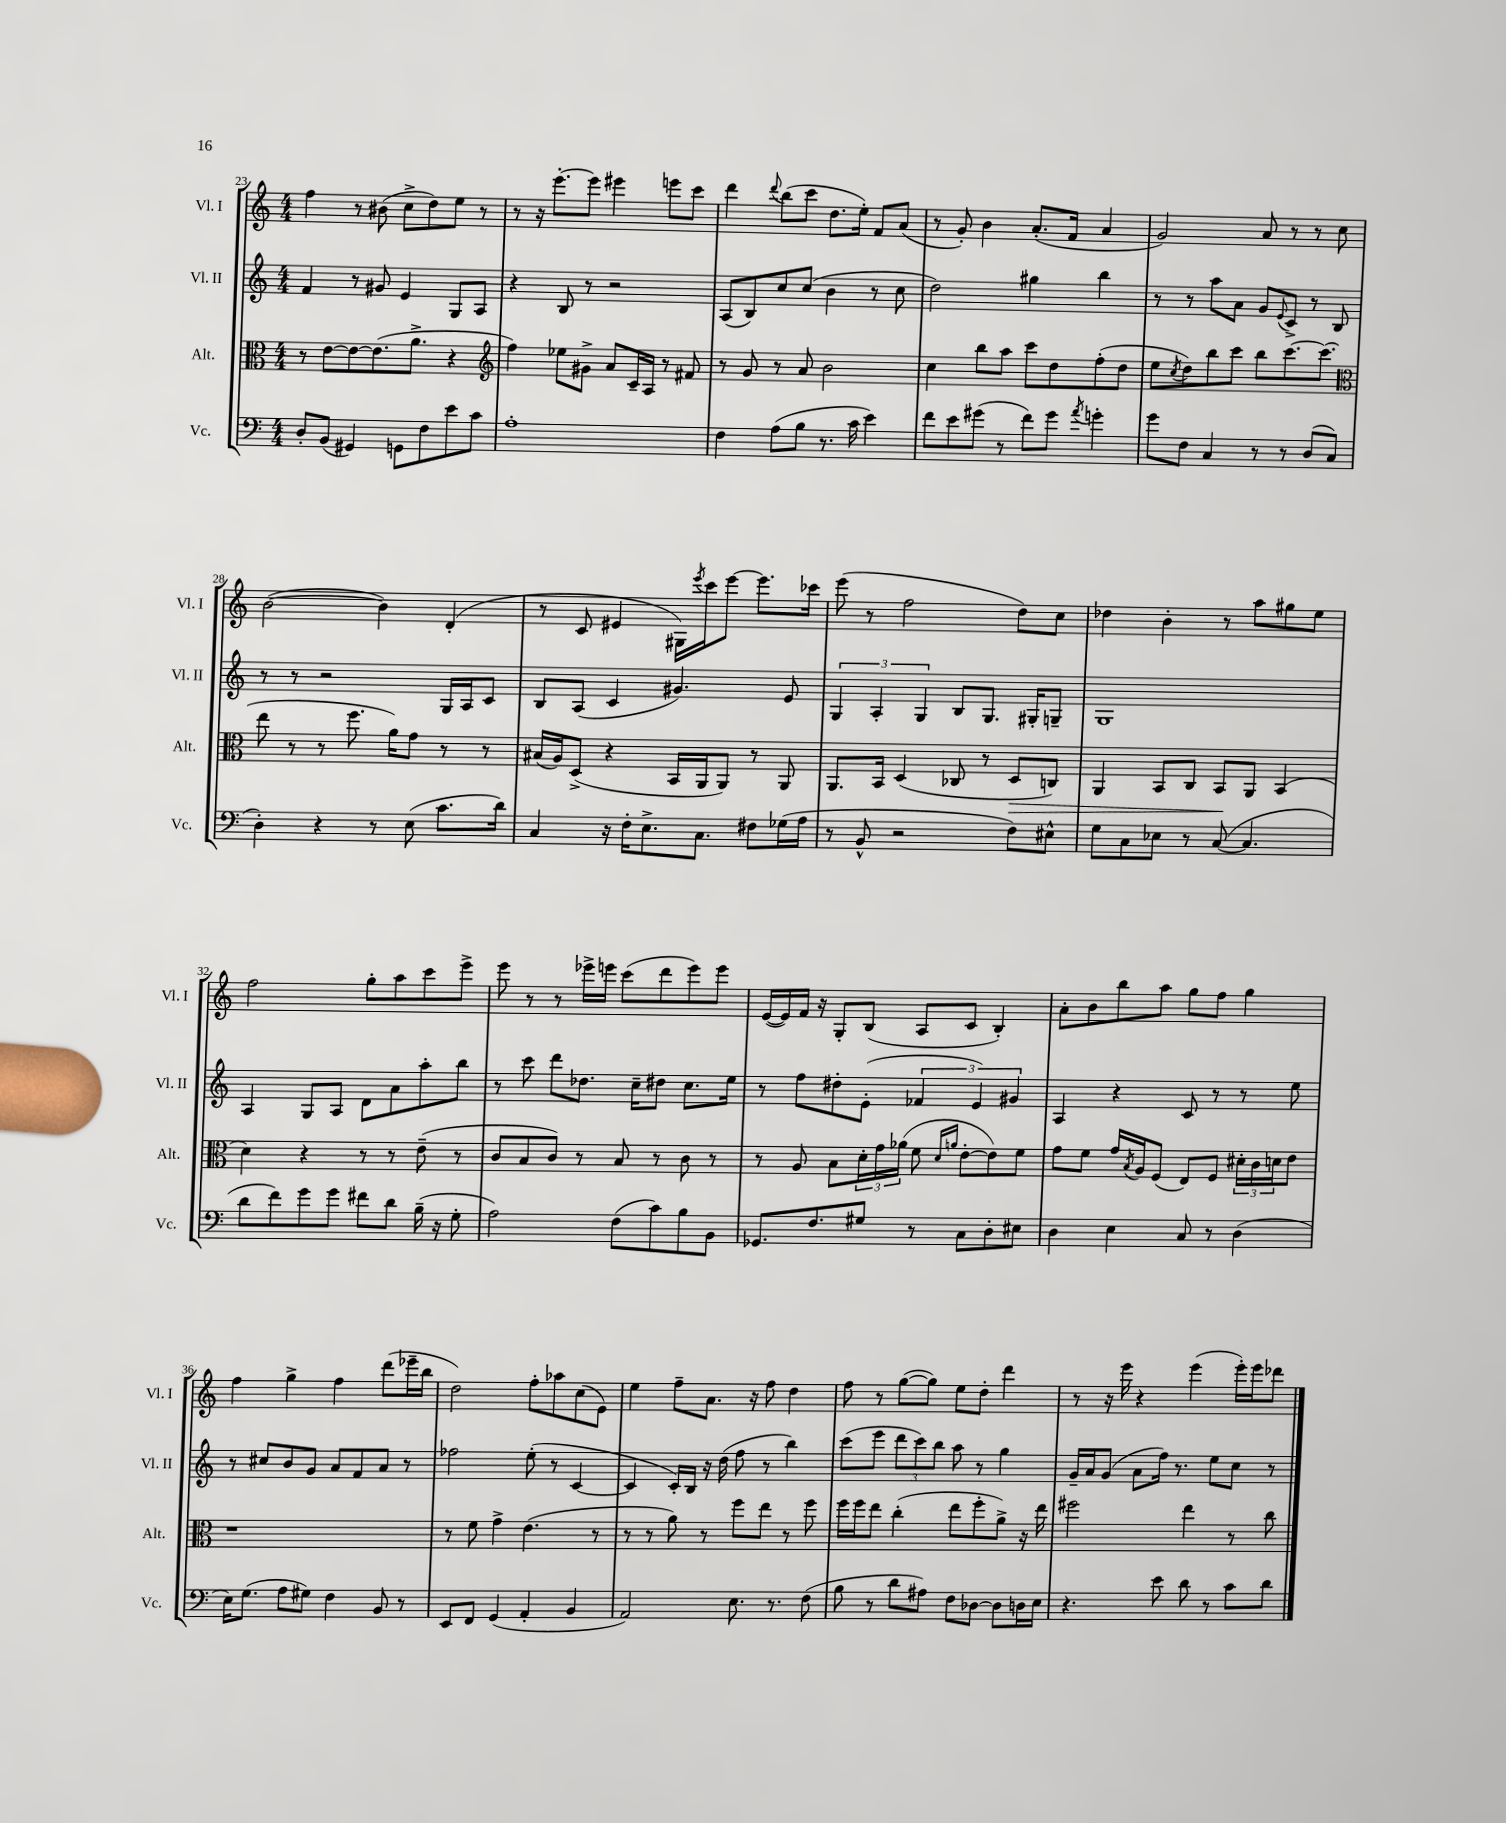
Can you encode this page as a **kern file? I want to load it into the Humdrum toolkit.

**kern	**kern	**kern	**kern
*staff4	*staff3	*staff2	*staff1
*clefF4	*clefC3	*clefG2	*clefG2
*k[]	*k[]	*k[]	*k[]
*M4/4	*M4/4	*M4/4	*M4/4
8D'/L	8r	4f/	4ff\
(8BB/J	[8e\L	.	.
4GG#/)	8e\_	8r	8r
.	(8.e\]	8g#/	(8b#\
8GG\L	.	4e/	8cc^\L
.	8.a^\J	.	.
8F\	.	.	8dd\)
8e\	4r	8G/L	8ee\J
8c\J	.	8A/J	8r
=	=	=	=
*	*clefG2	*	*
1A'	4ff\)	4r	8r
.	.	.	16r
.	.	.	[8.eee'\L
.	8ee-\L	8B/	.
.	8g#^\J	8r	8eee\]J
.	8a/L	2r	4eee#\
.	16c~/L	.	.
.	16A/JJ	.	.
.	8r	.	8eee\L
.	8f#/	.	8ccc\J
=	=	=	=
4F\	8r	(8A/L	4ddd\
.	8g/	8B/)	.
.	.	.	8qqddd/
(8A\L	8r	8cc/	(8bb\L
8B\J	8a/	(8cc/J	8ccc\J
8.r	2b\	4b\	8.dd\L
16c\	.	.	16ee'\Jk)
4e\)	.	8r	8f/L
.	.	8cc\	(8a/J
=	=	=	=
8f\L	4cc\	2dd\)	8r
8e\	.	.	8g'/)
(8g#\J	8bb\L	.	4b\
8r	8aa\J	.	.
8f\L)	8ccc\L	4gg#\	(8.a'/L
8g#\J	8dd\	.	.
.	.	.	16f/Jk
8qa/	.	.	.
4g'\	(8ff'\	4bb\	4a/
.	8dd\J	.	.
=	=	=	=
8g\L	8ee\L	8r	2g/)
.	8qcc/	.	.
8F\J	8dd\)	8r	.
4C/	8bb\	8aa\L	.
.	8ccc\J	8a\J	.
8r	8bb\L	8g/L	8a/
.	.	8qqe/	.
8r	[8.ccc\	8c^/J	8r
(8D/L	.	8r	8r
.	(8.ccc\]J	.	.
8C/J	.	8B/	8cc\
=	=	=	=
*	*clefC3	*	*
4D'\)	8ee\	8r	([2b\
.	8r	8r	.
4r	8r	2r	.
.	8.ff\	.	.
8r	.	.	4b\])
.	16a\LK)	.	.
(8E\	8g\J	.	.
8.c\L	8r	16G/LL	(4d'/
.	.	16A/J	.
.	8r	8c/J	.
16d\Jk)	.	.	.
=	=	=	=
4C/	(16B#/LL	8B/L	8r
.	16A/J)	.	.
.	(8D^/J	(8A/J	8c/
16r	4r	4c/	4e#/
16F'\LK	.	.	.
8.E^\	.	.	.
.	16BB/LL	4.g#/)	16G#\LL)
.	.	.	8qeee/
8.C\J	16AA/J	.	16ccc\J
.	8AA/J)	.	[8eee\J
8F#\L	8r	.	8.eee\]L
(16G-\L	8AA/	8e/	.
16A\JJ	.	.	16ccc-\Jk
=	=	=	=
8r	8.AA/L	6G/	(8eee\
8BB^^/	.	.	8r
.	.	6A'/	.
.	16BB/Jk	.	.
2r	(4D/	.	2ff\
.	.	6G/	.
.	8C-/	8B/L	.
.	8r	8.G/J	.
8F\L)	8D/L	.	8dd\L)
.	.	16G#'/LK	.
8E#^^\J	8C/J)	8G~/J	8cc\J
=	=	=	=
8G\L	4AA/	1G	4dd-\
8C\	.	.	.
8E-\J	8BB/L	.	4b'\
8r	8C/J	.	.
([8C/	8BB/L	.	8r
4.C/]	8AA/J	.	8aa\L
.	(4BB/	.	8gg#\
.	.	.	8ee\J
=	=	=	=
8d\L	4d\)	4A/	2ff\
8f\)	.	.	.
8g\	4r	8G/L	.
8g\J	.	8A/J	.
8f#\L	8r	8d\L	8gg'\L
8d\J	8r	8a\	8aa\
(16B~\	(8e~\	8aa'\	8ccc\
16r	.	.	.
8G'\	8r	8bb\J	8eee^\J
=	=	=	=
2A\)	8c/L	8r	8eee\
.	8B/	8ccc\	8r
.	8c/J)	8ddd\L	8r
.	8r	8.dd-\J	16eee-^\LL
.	.	.	16eee\JJ
(8F\L	8B/	.	(8ccc\L
.	.	16cc~\LK	.
8c\)	8r	8dd#\J	8ddd\
8B\	8c\	8.cc\L	8eee\)
8BB\J	8r	.	8eee\J
.	.	16ee\Jk	.
=	=	=	=
8.GG-/L	8r	8r	([16e/LL
.	.	.	16e/])
.	8A/	8ff\L	16f/JJ
8.F/	.	.	16r
.	8B\L	8dd#'\	8G'/L
8G#/J	24d'\L	(8e'\J	(8B/J
.	24g\	.	.
.	(24a-\JJ	.	.
8r	8f\	6f-/	8A/L
.	16qqd/LL	.	.
.	16qqa/JJ	.	.
8C\L	[8e'\L	.	8c/J
.	.	6e/)	.
8D'\	8e\])	.	4B'/)
.	.	6g#/	.
8E#\J	8f\J	.	.
=	=	=	=
4D\	8g\L	4A/	8a'\L
.	8f\J	.	8b\
4E\	16g/LL	4r	8bb\
.	8qB/	.	.
.	16A/J	.	.
.	(8F/J	.	8aa\J
8C/	8E/L)	8c/	8gg\L
8r	8F/J	8r	8ff\J
(4D\	24d#'\LL	8r	4gg\
.	24c\	.	.
.	24d\J	.	.
.	8e\J	8ee\	.
=	=	=	=
16E\LK)	1r	8r	4ff\
(8.G\J	.	.	.
.	.	8cc#/L	.
8A\L	.	8b/	4gg^\
8G#\J)	.	8g/J	.
4F\	.	8a/L	4ff\
.	.	8f/	.
8BB/	.	8a/J	(8ddd\L
8r	.	8r	16eee-~\L
.	.	.	16bb\JJ
=	=	=	=
8EE/L	8r	2ff-\	2dd\)
8FF/J	8f\	.	.
(4GG/	4g^\	.	.
4AA'/	(4.e\	(8ee'\	8ff'\L
.	.	8r	8aa-\
4BB/	.	[4c/	(8cc\
.	8r	.	8e\J)
=	=	=	=
2AA/)	8r	4c/]	4ee\
.	8r	.	.
.	8a\)	16c'/LL)	8ff~\L
.	.	16B/JJ	.
.	8r	16r	8.a\J
.	.	(16dd\	.
8.E\	8ff\L	8ff\	.
.	.	.	16r
.	8ee\J	8r	8ff\
8.r	.	.	.
.	8r	4bb\)	4dd\
(8F\	8ff\	.	.
=	=	=	=
8B\	16ff\LL	(8ccc\L	8ff\
.	16ff\J	.	.
8r	8ee\J	8eee\J	8r
8d\L	(4cc'\	12ddd\L	([8gg\L
.	.	12ccc\)	.
8A#\J)	.	.	8gg\]J)
.	.	12bb\J	.
8F\L	8ee\L	8aa\	8ee\L
[8D-\J	8ff'\	8r	8dd'\J
8D-\]L	8a^\J)	4gg\	4ddd\
16D\L	16r	.	.
16E\JJ	16ee\	.	.
=	=	=	=
4.r	2ff#\	16g~/LL	8r
.	.	16a/J	.
.	.	(8g/J	16r
.	.	.	16eee\
.	.	8a\L	4r
8e\	.	16ff\Jk)	.
.	.	8.r	.
8d\	4ee\	.	(4eee\
8r	.	8ee\L	.
8c\L	8r	8cc\J	16eee'\LL)
.	.	.	16eee\J
8d\J	8cc\	8r	8ddd-\J
==	==	==	==
*-	*-	*-	*-
